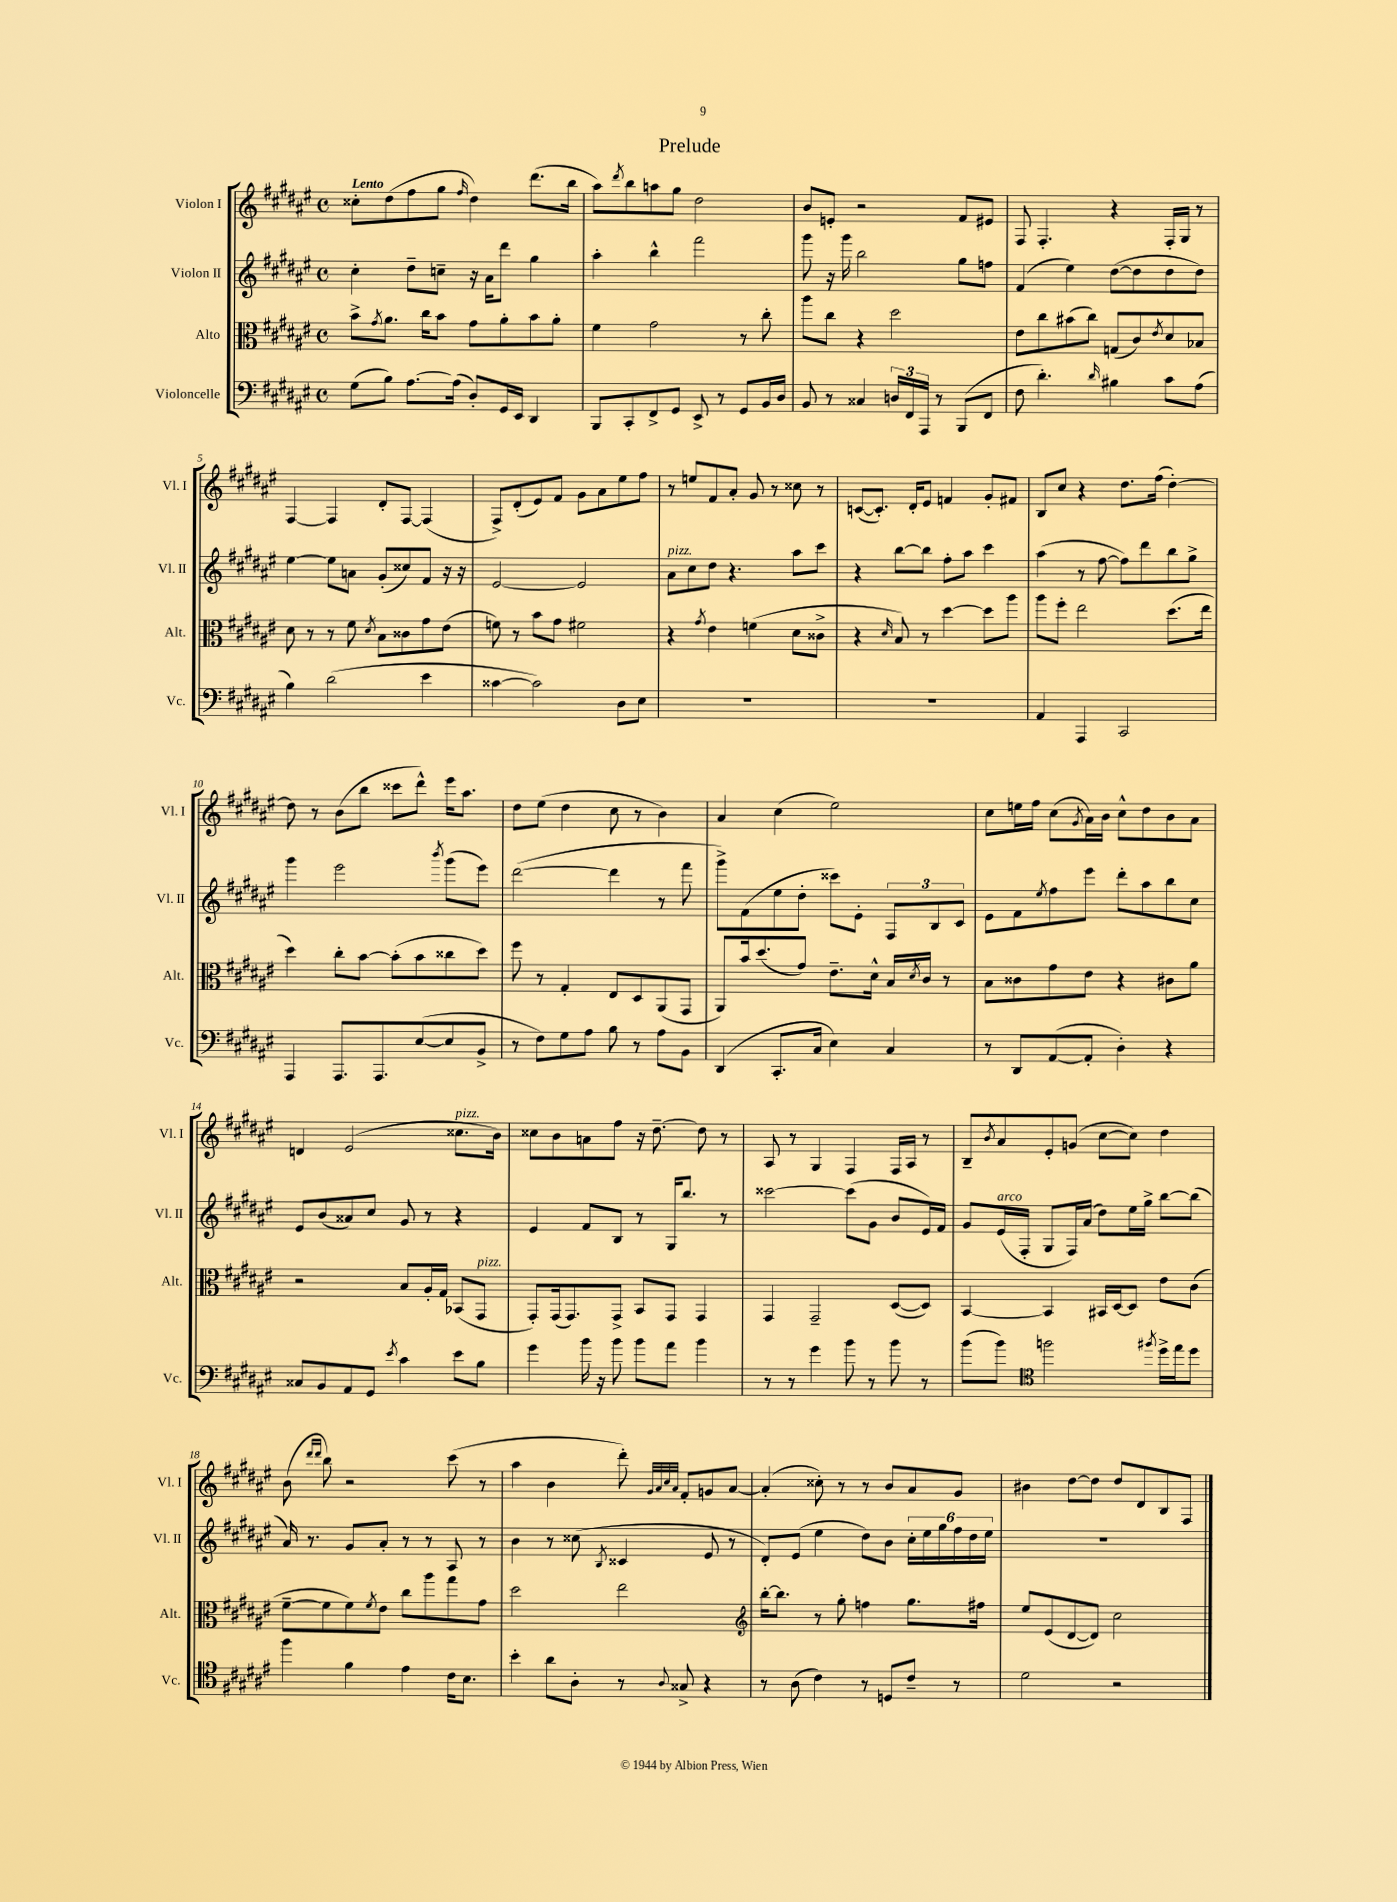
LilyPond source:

\header { title = "Prelude" }
<<
\new StaffGroup <<
\new Staff = "s0" \with { instrumentName = "Violon I" shortInstrumentName = "Vl. I" } {
    \clef treble \key fis \major \defaultTimeSignature \time 4/4 \tempo "Lento"
    cisis''8-. dis''8( fis''8 gis''8 \grace { fis''16 } dis''4) dis'''8.( b''16 |
    ais''8) \acciaccatura { dis'''8 } b''8 a''8 gis''8 dis''2 |
    b'8 e'8-. r2 fis'8 eis'8 |
    fis8 fis4.-. r4 fis16-. gis16 r8 |
    fis4~ fis4 dis'8-. fis8~ fis4( |
    fis8->) dis'8-.( eis'8) fis'8 gis'8 ais'8 eis''8 fis''8 |
    r8 e''8 fis'8 ais'8-. gis'8 r8 cisis''8 r8 |
    c'8~( c'8.-.) dis'16-. eis'8 f'4 gis'8-. fis'8 |
    b8 cis''8 r4 dis''8. fis''16( dis''4~-.) |
    dis''8 r8 b'8( b''8 cisis'''8 dis'''8-^) eis'''16 ais''8. |
    dis''8 eis''8( dis''4 cis''8 r8 b'4) |
    ais'4 cis''4( eis''2) |
    cis''8 e''16 fis''16 cis''8( \acciaccatura { gis'8 } ais'16) b'16 cis''8-^ dis''8 b'8 ais'8 |
    d'4 eis'2( cisis''8.^\markup { \italic "pizz." } b'16) |
    cisis''8 b'8 a'8 fis''8 r16 dis''8.~-- dis''8 r8 |
    ais8 r8 gis4 fis4 fis16 ais16 r8 |
    b8-- \acciaccatura { b'8 } ais'8 eis'8-. g'8( cis''8~ cis''8) dis''4 |
    b'8( \grace { dis'''16 dis'''16 } b''8) r2 cis'''8( r8 |
    ais''4 b'4 dis'''8-.) \grace { gis'32 ais'32 cis''32 ais'32 } fis'8-. g'8 ais'8~ |
    ais'4-.( cisis''8-.) r8 r8 b'8 ais'8 gis'8 |
    bis'4 dis''8~ dis''8 dis''8 dis'8 b8 fis8 \bar "|." |
}
\new Staff = "s1" \with { instrumentName = "Violon II" shortInstrumentName = "Vl. II" } {
    \clef treble \key fis \major \defaultTimeSignature \time 4/4
    cis''4-. dis''8-- c''8-- r16 ais'16 dis'''8 gis''4 |
    ais''4-. b''4-^ fis'''2 |
    gis'''8 r16 gis'''16 b''2 gis''8 f''8 |
    fis'4( eis''4) dis''8~( dis''8 dis''8 dis''8) |
    eis''4~ eis''8 a'8 gis'8-.( cisis''8) fis'8 r16 r16 |
    eis'2~ eis'2 |
    ais'8^\markup { \italic "pizz." } cis''8 dis''8 r4. ais''8 cis'''8 |
    r4 b''8~ b''8 fis''8-. ais''8 cis'''4 |
    ais''4( r8 fis''8~ fis''8) dis'''8 b''8 gis''8-> |
    gis'''4 eis'''2 \acciaccatura { b'''8 } gis'''8( eis'''8) |
    dis'''2~( dis'''4 r8 fis'''8 |
    gis'''8->) fis'8( eis''8 dis''8-. cisis'''8) eis'8-. \tuplet 3/2 { fis8 b8 cis'8 } |
    eis'8 fis'8 \acciaccatura { eis''8 } fis''8 eis'''8 dis'''8-. ais''8 b''8 cis''8 |
    eis'8 b'8( aisis'8) cis''8 gis'8 r8 r4 |
    eis'4 fis'8 b8 r8 gis16 b''8. r8 |
    cisis'''2~ cisis'''8( gis'8 b'8 eis'16) fis'16 |
    gis'8 eis'16^\markup { \italic "arco" }( fis16-. gis8 fis16) ais'16( dis''8) eis''16 gis''16-> b''8~ b''8( |
    ais'16) r8. gis'8 ais'8-. r8 r8 ais8 r8 |
    b'4 r8 cisis''8( \acciaccatura { b8 } cisis'4 eis'8 r8 |
    dis'8-.) eis'8( eis''4 dis''8) b'8 \tuplet 6/4 { cis''16-. eis''16 gis''16 fis''16 dis''16 eis''16 } |
    R1 \bar "|." |
}
\new Staff = "s2" \with { instrumentName = "Alto" shortInstrumentName = "Alt." } {
    \clef alto \key fis \major \defaultTimeSignature \time 4/4
    b'8-> \acciaccatura { gis'8 } ais'8. cis''16 b'8 gis'8 ais'8-. b'8 ais'8-. |
    fis'4 gis'2 r8 cis''8-. |
    ais''8 cis''8 r4 dis''2 |
    eis'8 cis''8 bis'8( cis''8) g8( cis'8) \acciaccatura { eis'8 } dis'8 bes8 |
    dis'8 r8 r8 fis'8 \acciaccatura { dis'8 } b8 cisis'8 gis'8 eis'8( |
    f'8) r8 b'8 gis'8 fis'2 |
    r4 \acciaccatura { gis'8 } eis'4 f'4( dis'8 cisis'8-> |
    r4 \grace { dis'16 } b8) r8 dis''4~ dis''8 ais''8 |
    ais''8 fis''8-. eis''2 dis''8.( eis''16 |
    dis''4) cis''8-. b'8~ b'8-.( b'8 cisis''8 dis''8) |
    fis''8 r8 gis4-. eis8 dis8 ais,8( gis,8 |
    ais,8) b'16 dis''8.( gis'8) eis'8.-- dis'16-^ b16 \acciaccatura { dis'8 } cis'16 r8 |
    b8 cisis'8 gis'8 eis'8 r4 cis'8 ais'8 |
    r2 b8 ais16-. gis16 bes,8( gis,8^\markup { \italic "pizz." } |
    gis,8-.) gis,16( gis,8.) gis,8-> b,8 gis,8 gis,4 |
    gis,4 gis,2-- dis8~( dis8) |
    b,4~ b,4 bis,16 dis16~ dis8 eis'8 cis'8( |
    fis'8~-- fis'8 fis'8) \acciaccatura { fis'8 } eis'8 cis''8 ais''8 gis''8 gis'8 |
    dis''2 eis''2 |
    \clef treble b''16~-. b''8. r8 gis''8-. f''4 gis''8. fis''16 |
    eis''8 eis'8( dis'8~ dis'8) cis''2 \bar "|." |
}
\new Staff = "s3" \with { instrumentName = "Violoncelle" shortInstrumentName = "Vc." } {
    \clef bass \key fis \major \defaultTimeSignature \time 4/4
    gis8( b8) ais8.~ ais16( dis8-.) gis,16 eis,16 dis,4 |
    b,,8 cis,8-. fis,8-> gis,8 eis,8-> r8 gis,8 b,16 dis16 |
    b,8 r8 cisis4 \tuplet 3/2 { d16 fis,16 ais,,16 } r8 b,,8( fis,8 |
    fis8 dis'4.-.) \grace { dis'16 } bis4 cis'8 ais8( |
    b4) dis'2( eis'4 |
    cisis'4~ cisis'2) dis8 eis8 |
    R1 |
    R1 |
    ais,4 ais,,4 cis,2 |
    ais,,4 ais,,8. ais,,8. eis8~( eis8 b,8-> |
    r8 fis8) gis8 ais8 b8 r8 ais8 b,8 |
    dis,4( cis,8.-. cis16 eis4) cis4 |
    r8 dis,8 ais,8~( ais,8-. dis4-.) r4 |
    cisis8 b,8 ais,8 gis,8 \acciaccatura { eis'8 } cis'4 eis'8 b8 |
    gis'4 b'16 r16 b'8 b'8 ais'8 b'4 |
    r8 r8 gis'4 b'8 r8 b'8 r8 |
    b'8( b'8) \clef tenor f''2 \acciaccatura { fis''8 } dis''16-> eis''16 dis''8 |
    fis''4 fis'4 eis'4 cis'16 b8. |
    b'4-. ais'8 ais8-. r8 \appoggiatura { ais8 } gisis8-> r4 |
    r8 ais8( cis'4) r8 d8 cis'8-- r8 |
    dis'2 r2 \bar "|." |
}
>>
>>
